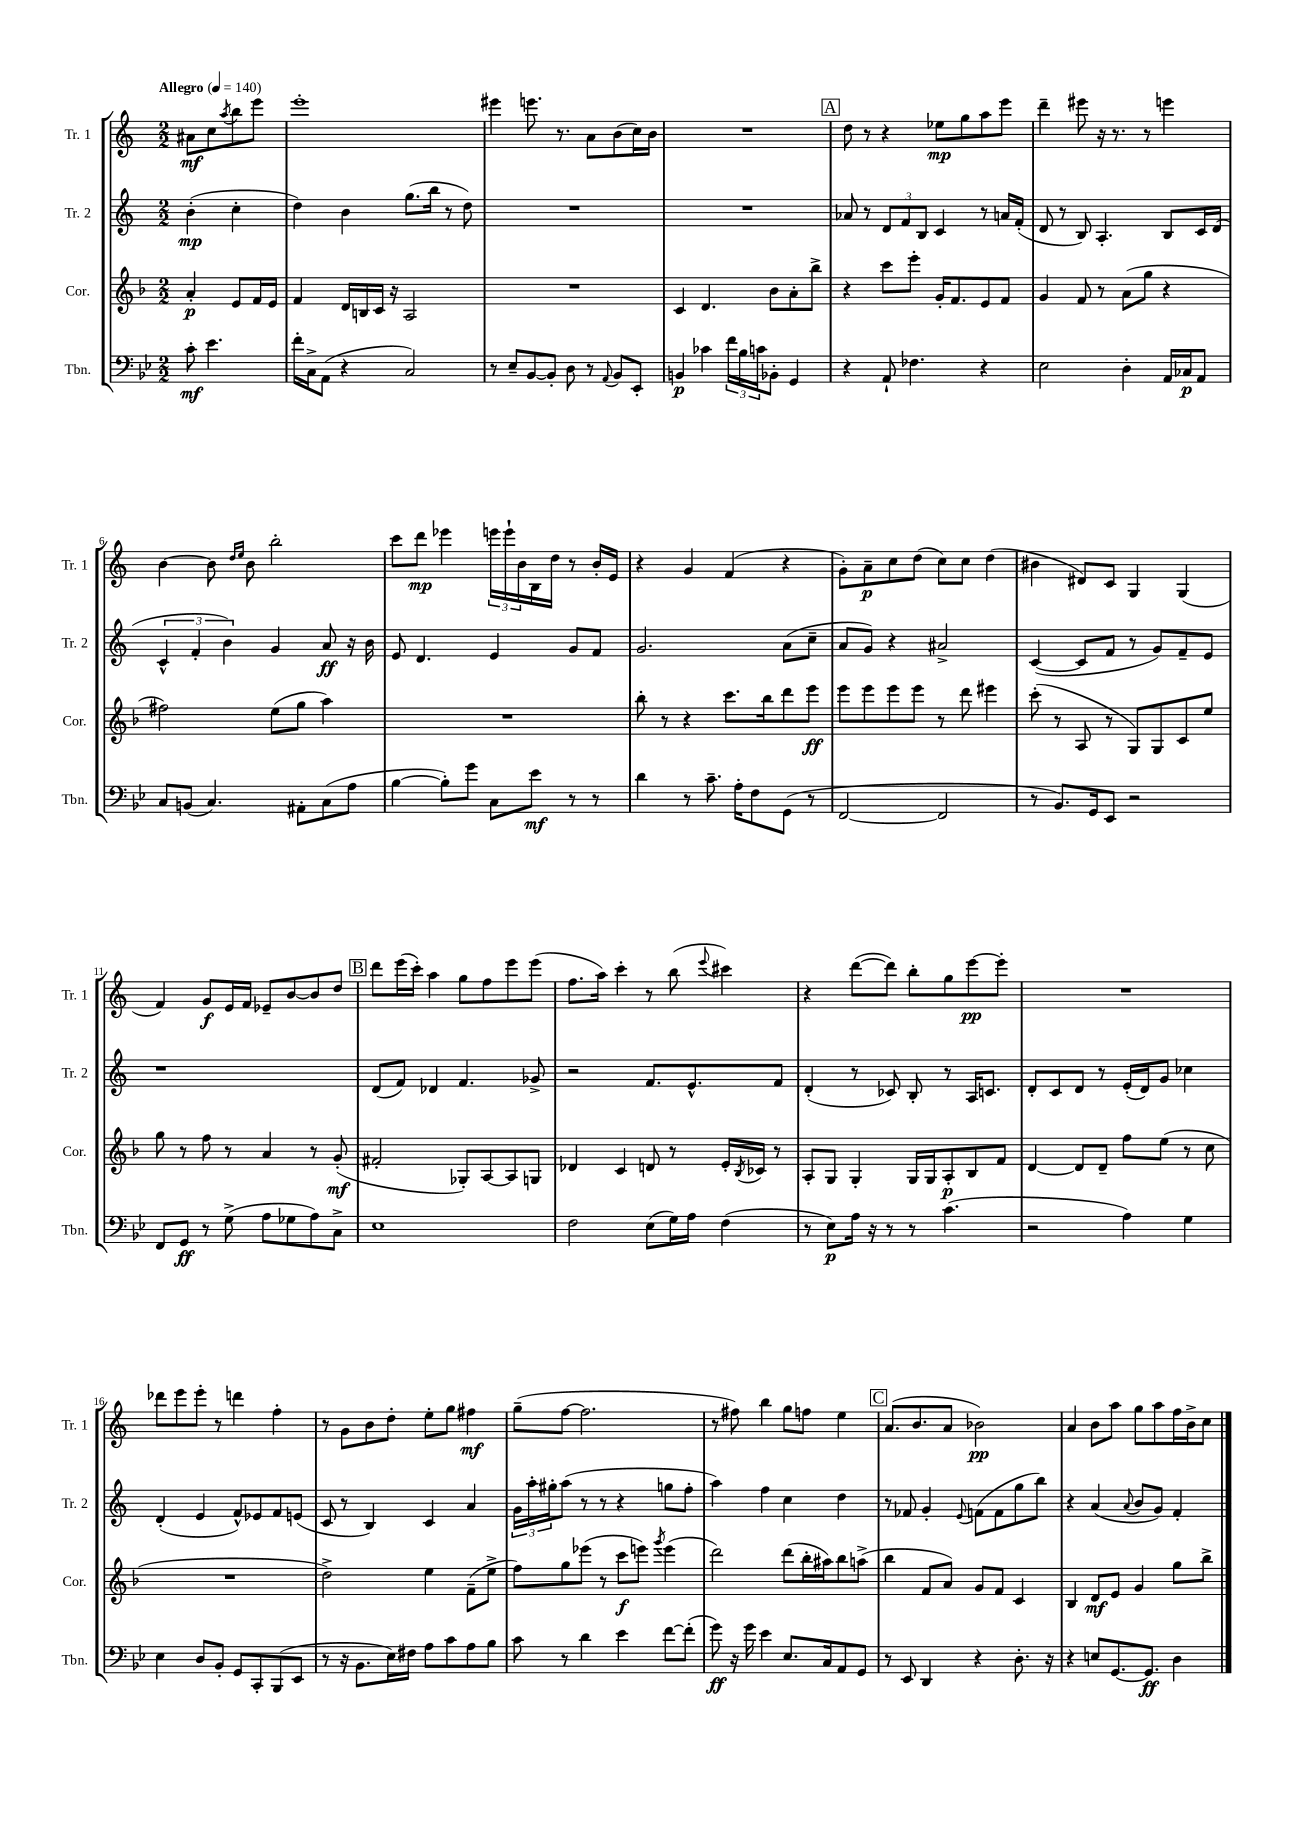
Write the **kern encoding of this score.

**kern	**kern	**kern	**kern
*staff4	*staff3	*staff2	*staff1
*clefF4	*clefG2	*clefG2	*clefG2
*k[b-e-]	*k[b-]	*k[]	*k[]
*M2/2	*M2/2	*M2/2	*M2/2
*MM140	*MM140	*MM140	*MM140
8c'	4a'	(4b'	8a#
4.e-	.	.	8cc
.	.	.	8qaa
.	8e	4cc'	8bb
.	16f	.	8eee
.	16e	.	.
=	=	=	=
16f'	4f	4dd)	1eee'
16C^	.	.	.
(8AA	.	.	.
4r	16d	4b	.
.	16B	.	.
.	16c	.	.
.	16r	.	.
2C)	2A	(8.gg	.
.	.	16bb	.
.	.	8r	.
.	.	8dd)	.
=	=	=	=
8r	1r	1r	4eee#
8E-~	.	.	.
[8BB-	.	.	8.eee
8BB-']	.	.	.
.	.	.	8.r
8D	.	.	.
8r	.	.	8a
8qqAA	.	.	.
8BB-	.	.	(8b
8EE-'	.	.	16cc)
.	.	.	16b
=	=	=	=
4BB	4c	1r	1r
4c-	4.d	.	.
24f	.	.	.
24B-	.	.	.
24c	.	.	.
8BB-'	8b-	.	.
4GG	8a'	.	.
.	8bb-^	.	.
=	=	=	=
4r	4r	8a-	8dd
.	.	8r	8r
8AA`	8ccc	12d	4r
.	.	12f	.
4.F-	8eee'	.	.
.	.	12B	.
.	16g'	4c	8ee-
.	8.f	.	.
.	.	.	8gg
4r	8e	8r	8aa
.	8f	16a	8eee
.	.	(16f'	.
=	=	=	=
2E-	4g	8d	4ddd~
.	.	8r	.
.	8f	8B)	8eee#
.	8r	4.A'	16r
.	.	.	8.r
4D'	(8a	.	.
.	8gg	.	8r
16AA	4r	8B	4eee
16C-	.	.	.
8AA	.	16c	.
.	.	(16d	.
=	=	=	=
8C	2ff#)	6c^^	[4b
(8BB	.	.	.
.	.	6f'	.
4.C)	.	.	8b]
.	.	6b)	.
.	.	.	16qqdd
.	.	.	16qqee
.	.	.	8b
.	(8ee	4g	2bb'
8AA#'	8gg	.	.
(8C	4aa)	8a	.
8A	.	16r	.
.	.	16b	.
=	=	=	=
[4B-	1r	8e	8ccc
.	.	4.d	8ddd
8B-'])	.	.	4eee-
8g	.	.	.
8C	.	4e	24eee
.	.	.	24eee`
.	.	.	24b
8e-	.	.	16B
.	.	.	16dd
8r	.	8g	8r
8r	.	8f	16b'
.	.	.	16e
=	=	=	=
4d	8bb-'	2.g	4r
.	8r	.	.
8r	4r	.	4g
8.c~	.	.	.
.	8.ccc	.	(4f
16A'	.	.	.
8F	.	.	.
.	16bb-	.	.
(8GG	8ddd	(8a	4r
8r	8eee	8cc~	.
=	=	=	=
[2FF	8eee	8a	8g')
.	8eee	8g)	8a~
.	8eee	4r	8cc
.	8eee	.	(8dd
2FF]	8r	2a#^	8cc)
.	8ddd	.	8cc
.	4eee#	.	(4dd
=	=	=	=
8r	(8ccc'	([4c	4b#
8.BB-)	8r	.	.
.	8A	8c]	8d#)
16GG	.	.	.
8EE-	8r	8f	8c
2r	8G)	8r	4G
.	8G	8g)	.
.	8c	8f~	(4G
.	8ee	8e	.
=	=	=	=
8FF	8gg	1r	4f)
8GG	8r	.	.
8r	8ff	.	8g
(8G^	8r	.	16e
.	.	.	16f
8A	4a	.	8e-~
8G-	.	.	[8b
8A)	8r	.	8b]
8C^	(8g'	.	8dd
=	=	=	=
1E-	2f#'	(8d	8ddd
.	.	8f)	(16eee
.	.	.	16ccc')
.	.	4d-	4aa
.	8G-')	4.f	8gg
.	[8A	.	8ff
.	8A]	.	8eee
.	8G	8g-^	(8eee
=	=	=	=
2F	4d-	2r	8.ff
.	.	.	16aa)
.	4c	.	4ccc'
(8E-	8d	8.f	8r
16G)	8r	.	(8bb
16A	.	8.e^^	.
.	.	.	8qqeee
(4F	16e'	.	4ccc#)
.	8qB-	.	.
.	16c-	.	.
.	8r	8f	.
=	=	=	=
8r	8A'	(4d'	4r
8E-)	8G	.	.
16A	4G'	8r	([8ddd
16r	.	.	.
8r	.	8c-)	8ddd])
8r	16G	8B'	8bb'
.	16G	.	.
(4.c	8A'	8r	8gg
.	8B-	16A	[8eee
.	.	8.c	.
.	8f	.	8eee']
=	=	=	=
2r	[4d	8d'	1r
.	.	8c	.
.	8d]	8d	.
.	8d~	8r	.
4A)	8ff	(16e'	.
.	.	16d)	.
.	(8ee	8g	.
4G	8r	4cc-	.
.	8cc	.	.
=	=	=	=
4E-	1r	(4d'	8ddd-
.	.	.	8eee
8D	.	4e	8eee'
8BB-'	.	.	8r
8GG	.	8f^^)	4ddd
8CC'	.	8e-	.
(8BBB-	.	8f	4ff'
8EE-	.	(8e	.
=	=	=	=
8r	2dd^)	8c	8r
16r	.	8r	8g
8.BB-	.	.	.
.	.	4B)	8b
16E-)	.	.	8dd'
16F#	.	.	.
8A	4ee	4c	8ee'
8c	.	.	8gg
8A	(8f~	4a	4ff#
8B-	8ee^	.	.
=	=	=	=
8c	8ff)	24g	(8gg~
.	.	24aa'	.
.	.	24gg#'	.
8r	8gg	(8aa	[8ff
4d	(8eee-	8r	2.ff]
.	8r	8r	.
4e-	8ccc	4r	.
.	8eee)	.	.
.	8qggg	.	.
[8f	(4eee	8gg	.
(8f']	.	8ff'	.
=	=	=	=
8g)	2ddd)	4aa)	8r
16r	.	.	8ff#)
16g	.	.	.
4e-	.	4ff	4bb
8.E-	(8ddd	4cc	8gg
.	16bb-'	.	8ff
16C	16aa#)	.	.
8AA	8bb-	4dd	4ee
8GG	(8aa^	.	.
=	=	=	=
8r	4bb-	8r	(8.a
8EE-	.	8f-	.
.	.	.	8.b
4DD	8f	4g'	.
.	8a)	.	8a
.	.	8qqe	.
4r	8g	(8f	2b-)
.	8f	8f	.
8.D'	4c	8gg	.
.	.	8bb)	.
16r	.	.	.
=	=	=	=
4r	4B-	4r	4a
8E	8d	(4a	8b
[8.GG	8e	.	8aa
.	.	8qqa	.
.	4g	8b	8gg
8.GG]	.	.	.
.	.	8g)	8aa
4D	8gg	4f'	16ff
.	.	.	16b^
.	8bb-^	.	8cc
==	==	==	==
*-	*-	*-	*-
